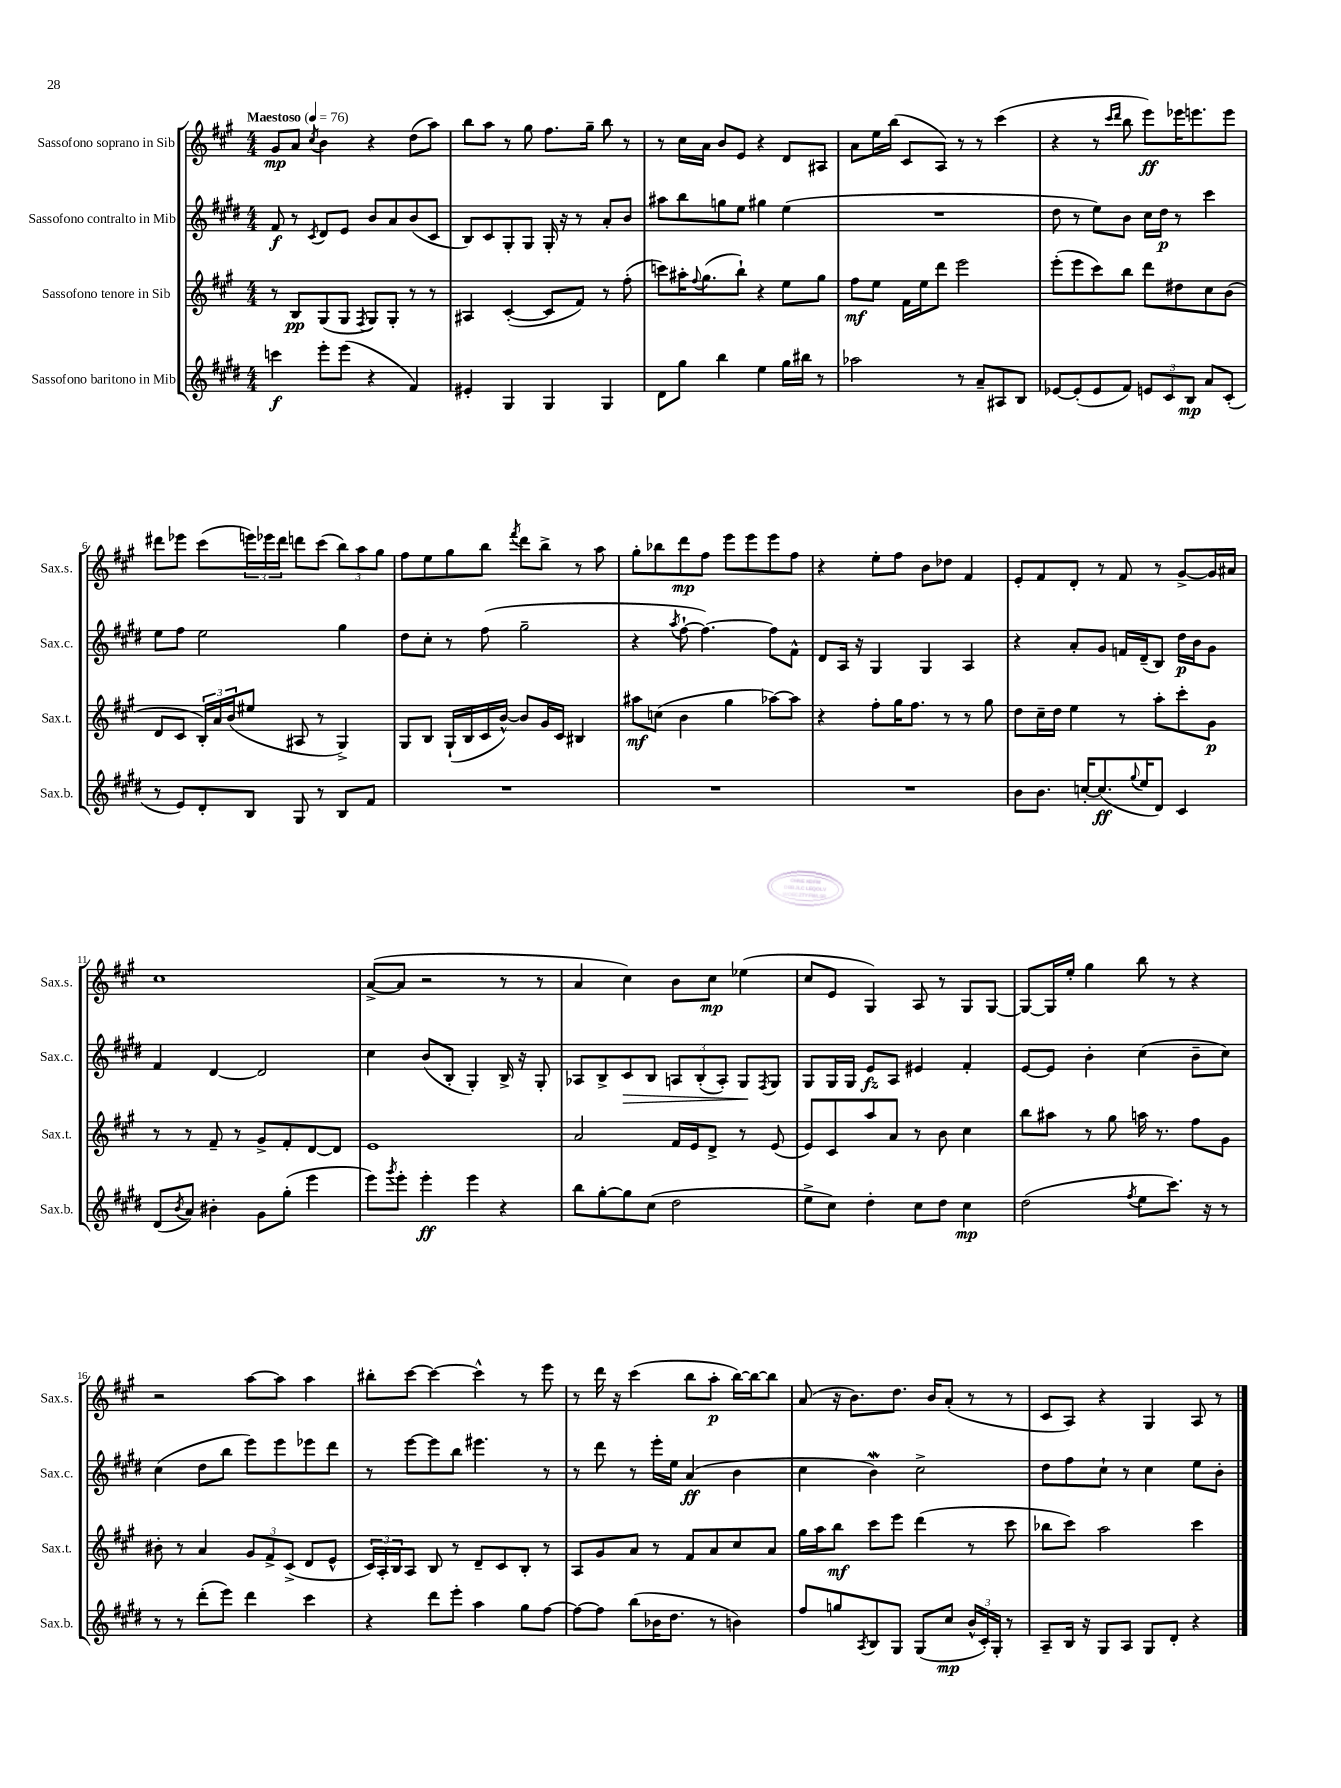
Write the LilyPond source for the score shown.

<<
\new StaffGroup <<
\new Staff = "s0" \with { instrumentName = "Sassofono soprano in Sib" shortInstrumentName = "Sax.s." } {
    \clef treble \key a \major \numericTimeSignature \time 4/4 \tempo "Maestoso" 4 = 76
    gis'8\mp a'8 \acciaccatura { cis''8 } b'4 r4 d''8( a''8) |
    b''8 a''8 r8 gis''8 fis''8. gis''16-- b''8 r8 |
    r8 cis''16 a'16 b'8 e'8 r4 d'8 ais8 |
    a'8 e''16 b''16( cis'8 a8) r8 r8 cis'''4( |
    r4 r8 \grace { cis'''16 d'''16 } b''8 e'''8\ff) ees'''16 e'''8. e'''8 |
    dis'''8 ees'''8 cis'''8( \tuplet 3/2 { e'''16) ees'''16 dis'''16 } d'''8 cis'''8( \tuplet 3/2 { b''8) a''8 gis''8 } |
    fis''8 e''8 gis''8 b''8 \acciaccatura { fis'''8 } d'''8 b''8-> r8 a''8 |
    gis''8-. bes''8 d'''8\mp fis''8 e'''8 e'''8 e'''8 fis''8 |
    r4 e''8-. fis''8 b'8 des''8 fis'4 |
    e'8-. fis'8 d'8-. r8 fis'8 r8 gis'8~-> gis'16 ais'16 |
    cis''1 |
    a'8~->( a'8 r2 r8 r8 |
    a'4 cis''4) b'8 cis''8\mp ees''4( |
    cis''8 e'8 gis4) a8 r8 gis8 gis8~ |
    gis8~ gis16 e''16-. gis''4 b''8 r8 r4 |
    r2 a''8~ a''8 a''4 |
    bis''8-. cis'''8~ cis'''4~ cis'''4-^ r8 e'''8 |
    r8 d'''16 r16 cis'''4( b''8 a''8-.\p b''16~) b''16~ b''8 |
    a'8( r16 b'8.) d''8. b'16 a'8-.( r8 r8 |
    cis'8 a8) r4 gis4 a8 r8 \bar "|." |
}
\new Staff = "s1" \with { instrumentName = "Sassofono contralto in Mib" shortInstrumentName = "Sax.c." } {
    \clef treble \key e \major \numericTimeSignature \time 4/4
    fis'8\f r8 \acciaccatura { cis'8 } dis'8 e'8 b'8 a'8 b'8( cis'8 |
    b8) cis'8 gis8-. gis8 gis16-. r16 r8 a'8-. b'8 |
    ais''8 b''8 g''8 e''8 gis''4 e''4( |
    R1 |
    dis''8 r8 e''8) b'8 cis''16 dis''16\p r8 cis'''4 |
    e''8 fis''8 e''2 gis''4 |
    dis''8 cis''8-. r8 fis''8( gis''2-- |
    r4 \acciaccatura { a''8 } fis''8~-! fis''4.~) fis''8 fis'8-^ |
    dis'8 a16 r16 gis4 gis4 a4 |
    r4 a'8-. gis'8 f'16 dis'16--( b8) dis''16\p b'16 gis'8 |
    fis'4 dis'4~ dis'2 |
    cis''4 b'8( b8-. gis4-.) b16-> r16 gis8-. |
    aes8 b8-> cis'8\> b8 \tuplet 3/2 { a8 b8-.( a8-.) } gis8\! \acciaccatura { fis8 } gis8 |
    gis8 gis16 gis16 e'8\fz a8 eis'4 fis'4-. |
    e'8~ e'8 b'4-. cis''4( b'8-- cis''8) |
    cis''4( dis''8 b''8 e'''8) e'''8 ees'''8 dis'''8 |
    r8 e'''8~ e'''8 b''8 eis'''4. r8 |
    r8 dis'''8 r8 e'''16-. e''16 a'4\ff( b'4 |
    cis''4 b'4\mordent) cis''2-> |
    dis''8 fis''8 cis''8-! r8 cis''4 e''8 b'8-. \bar "|." |
}
\new Staff = "s2" \with { instrumentName = "Sassofono tenore in Sib" shortInstrumentName = "Sax.t." } {
    \clef treble \key a \major \numericTimeSignature \time 4/4
    r8 b8\pp gis8( gis8 \acciaccatura { fis8 } gis8) gis8-. r8 r8 |
    ais4 cis'4~-.( cis'8 fis'8) r8 fis''8-.( |
    c'''8) ais''16-. \appoggiatura { fis''8 } gis''8.( b''8-!) r4 e''8 gis''8 |
    fis''8\mf e''8 fis'16 e''16 d'''8 e'''2 |
    e'''8-.( e'''8 cis'''8) b''8 d'''8 dis''8 cis''8 b'8( |
    d'8 cis'8 \tuplet 3/2 { b16-.) a'16 b'16( } eis''8 ais8 r8 gis4->) |
    gis8 b8 gis16-!( b16 cis'16 b'16~-^) b'8 gis'16 cis'16 bis4 |
    ais''8\mf c''8( b'4 gis''4 aes''8~) aes''8 |
    r4 fis''8-. gis''16 fis''8. r8 r8 gis''8 |
    d''8 cis''16-- d''16 e''4 r8 a''8-. cis'''8-. gis'8\p |
    r8 r8 fis'8-- r8 gis'8-> fis'8-. d'8~ d'8 |
    e'1 |
    a'2 fis'16 e'16 d'8-> r8 e'8( |
    e'8) cis'8 a''8 a'8 r8 b'8 cis''4 |
    b''8 ais''8 r8 gis''8 a''16 r8. fis''8 gis'8 |
    bis'8-. r8 a'4 \tuplet 3/2 { gis'8 fis'8-> cis'8->( } d'8 e'8-^ |
    \tuplet 3/2 { cis'16) a16-. b16 } a8 b8 r8 d'8-- cis'8 b8-. r8 |
    a8 gis'8 a'8 r8 fis'8 a'8 cis''8 a'8 |
    gis''16 a''16 b''8\mf cis'''8 e'''8 d'''4( r8 cis'''8 |
    bes''8 cis'''8) a''2 cis'''4 \bar "|." |
}
\new Staff = "s3" \with { instrumentName = "Sassofono baritono in Mib" shortInstrumentName = "Sax.b." } {
    \clef treble \key e \major \numericTimeSignature \time 4/4
    c'''4\f e'''8-. e'''8( r4 fis'4) |
    eis'4-. gis4 gis4 gis4 |
    dis'8 gis''8 b''4 e''4 gis''16 bis''16 r8 |
    aes''2 r8 a'8-- ais8 b8 |
    ees'8~ ees'8-.( ees'8 fis'8) \tuplet 3/2 { e'8 cis'8 b8\mp } a'8 cis'8-.( |
    r8 e'8) dis'8-. b8 gis8 r8 b8 fis'8 |
    R1 |
    R1 |
    R1 |
    b'8 b'8. c''16~-. c''8.\ff( \appoggiatura { gis''8 } e''16 dis'8) cis'4 |
    dis'8( \acciaccatura { b'8 } a'8) bis'4-. gis'8 gis''8-.( e'''4 |
    e'''8) \acciaccatura { gis'''8 } e'''8-. e'''4-.\ff e'''4 r4 |
    b''8 gis''8~-. gis''8 cis''8( dis''2 |
    e''8-> cis''8) dis''4-. cis''8 dis''8 cis''4\mp |
    dis''2( \acciaccatura { fis''8 } e''8 cis'''8.) r16 r8 |
    r8 r8 dis'''8-.( e'''8) dis'''4 cis'''4 |
    r4 dis'''8 e'''8-. a''4 gis''8 fis''8~ |
    fis''8~ fis''8 b''8( bes'16 dis''8. r8 b'4) |
    fis''8 g''8 \acciaccatura { a8 } b8 gis8 gis8( cis''8\mp \tuplet 3/2 { b'16-^ cis'16-.) gis16-. } r8 |
    a8-- b16 r16 gis8 a8 gis8 dis'8-. r4 \bar "|." |
}
>>
>>
